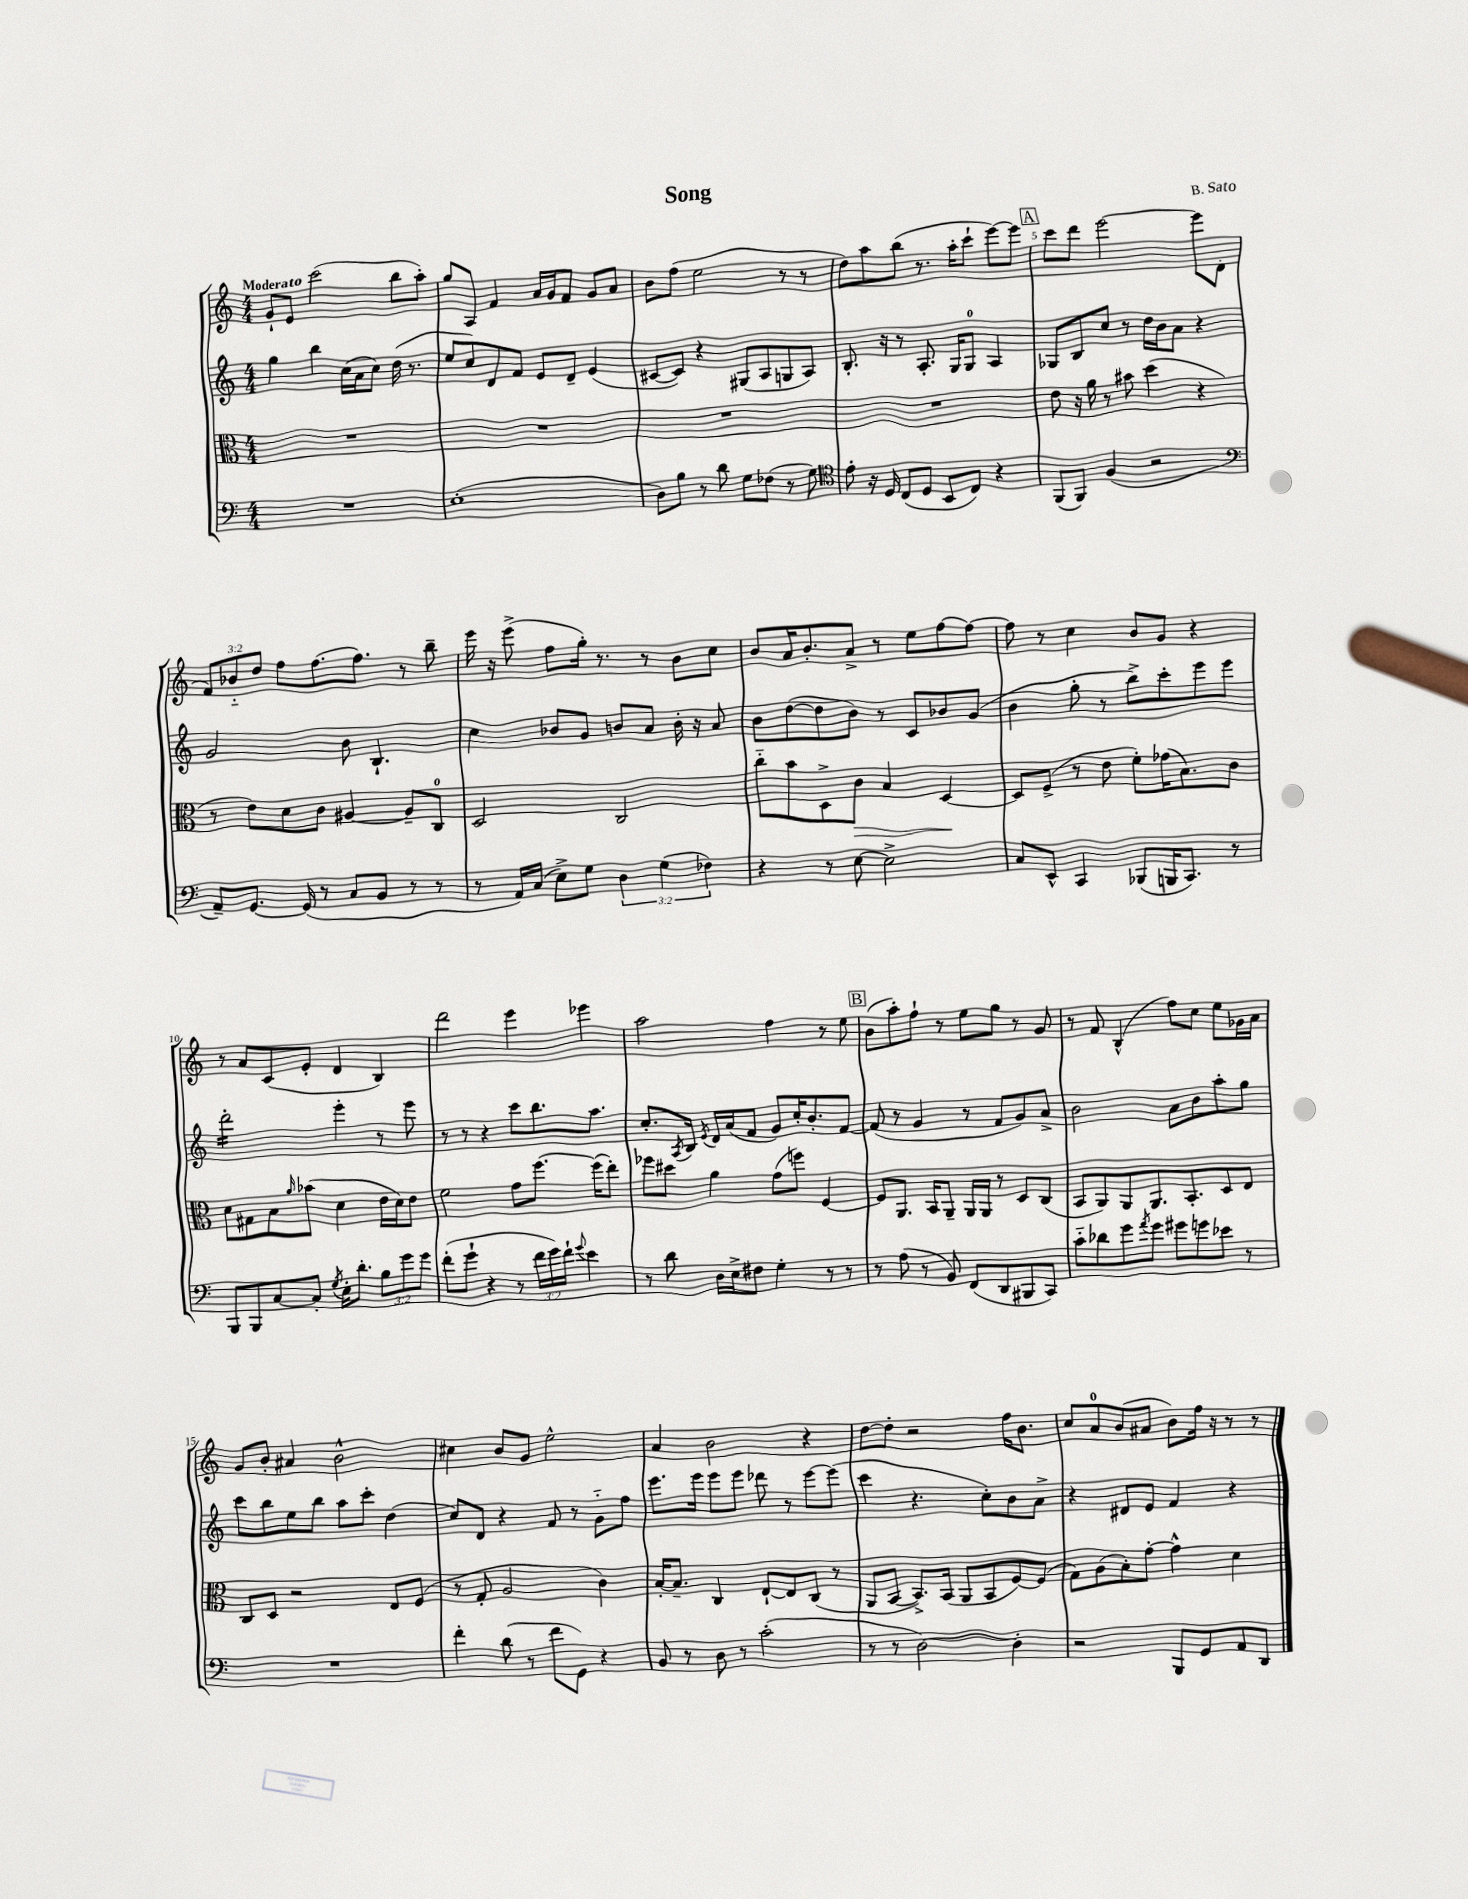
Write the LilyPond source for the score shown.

\header { title = "Song" composer = "B. Sato" }
<<
\new StaffGroup <<
\new Staff = "s0" {
    \clef treble \key c \major \numericTimeSignature \time 4/4 \override Staff.TupletNumber.text = #tuplet-number::calc-fraction-text \tempo "Moderato"
    g'8-! e'8 c'''2( b''8 a''8-.) |
    g''8 a8 f'4 a'16 g'16 f'8 g'8 a'8 |
    b'8 f''8( e''2 r8 r8 |
    d''8) a''8 b''8( r8. a''16-. c'''8-! e'''8~) e'''8 |
    \mark \markup { \box "A" } c'''8 d'''8 e'''2~ e'''8 d'8( |
    \tuplet 3/2 { f'8) bes'8-_ d''8 } f''8 f''8.~ f''8. r8 b''8-- |
    e'''16 r16 e'''8->( f''8 g''16-.) r8. r8 b'8 c''8 |
    b'8 a'16 b'8.-. a'8-> r8 e''8 f''8~ f''8~ |
    f''8 r8 c''4 b'8 g'8 r4 |
    r8 a'8 c'8( e'8-. d'4 b4) |
    d'''2 e'''4 ees'''4 |
    a''2 f''4 r8 e''8 |
    \mark \markup { \box "B" } b'8( a''8-.) f''8-! r8 e''8 g''8 r8 g'8 |
    r8 f'8 b4-^( f''8) c''8 e''8 ges'16 a'16 |
    g'8 b'8-. ais'4 b'2-^ |
    cis''4 b'8 g'8 e''2-^ |
    a'4 b'2 r4 |
    d''8~ d''8-. r2 f''16 b'8. |
    c''8 a'8-0 b'8( ais'8 b'8) f''16 r16 r8 r8 \bar "|." |
}
\new Staff = "s1" {
    \clef treble \key c \major \numericTimeSignature \time 4/4
    g''4 b''4 c''16( a'16 c''8) d''16( r8. |
    e''8 c''8) d'8 f'8 e'8 d'8-- e'4( |
    cis'8~ cis'8) r4 gis8( a8 g8 a8) |
    b8.-. r16 r8 a8.-. g16 g8-0 a4 |
    \mark \markup { \box "A" } ges8 b8 c''8 r8 d''16 b'16 a'8 r4 |
    g'2 b'8 b4.-! |
    c''4 bes'8 g'8 b'8 a'8 b'16-. r16 a'8 |
    b'8 d''8~( d''8 b'8) r8 c'8 bes'8 g'8( |
    b'4 g''8-. r8 b''8->) c'''8-. e'''8 e'''8 |
    d'''2:16-. e'''4-. r8 e'''8 |
    r8 r8 r4 c'''8 b''8. a''8. |
    c''8.-. \acciaccatura { a8 } b16 \acciaccatura { e'8 } d'16 a'16( f'8 g'8) c''16-. b'8.-. f'8~ |
    \mark \markup { \box "B" } f'8( r8 g'4 r8 f'8 g'8) a'8-> |
    b'2 a'8 b'8 a''8-. g''8 |
    c'''8 b''8 e''8 b''8 a''8 c'''8-. d''4( |
    c''8) d'8 r4 f'8 r8 g'8-_ f''8 |
    e'''8. e'''16 e'''8 e'''8 des'''8 r8 e'''8~ e'''8( |
    c'''4 r4. c''8-.) b'8 a'8-> |
    r4 dis'8 e'8 f'4 r4 \bar "|." |
}
\new Staff = "s2" {
    \clef alto \key c \major \numericTimeSignature \time 4/4
    R1 |
    R1 |
    R1 |
    R1 |
    \mark \markup { \box "A" } e'8 r16 a'16 r8 bis'8 d''4( r4 |
    r8 e'8) d'8 c'8 ais4~ ais8-- c8-0 |
    d2 c2 |
    c''8-_ b'8 d8-> c'8\> b4 d4~\! |
    d8 f8->( r8 e'8 f'8-.) ges'16( b8.) c'8 |
    d'8 gis8 b8 \grace { a'16 } bes'8( d'4 e'16 d'16) e'8 |
    f'2 g'8 f''8.~ f''16( e''8-.) |
    fes''8 dis''8 a'4 g'8( f''8) f4~ |
    \mark \markup { \box "B" } f8 a,8. b,16 a,8-- a,16 a,16 r8 d8 c8( |
    b,8 a,8) a,8 a,8. b,8.-. d8 e8 |
    c8 d8 r2 e8 f8( |
    r8 g8-. a2 c'4) |
    b16~-. b8.-- c4 e8~-! e8 c8( r8 |
    a,8 b,8~ b,8.->) b,16( a,8 b,8 f8~) f8( |
    g8) a8( b8-.) g'8~-. g'4-^ d'4 \bar "|." |
}
\new Staff = "s3" {
    \clef bass \key c \major \numericTimeSignature \time 4/4 \override Staff.TupletNumber.text = #tuplet-number::calc-fraction-text
    R1 |
    e1-.( |
    d8) b8 r8 d'8 g8 fes8( r8 g8) |
    \clef tenor e'8-. r16 d16 c8( d8 b,8 c8) r4 |
    \mark \markup { \box "A" } f,8( f,8) f4( r2 |
    \clef bass a,8--) g,8.~ g,16( r8 c8 b,8 r8 r8 |
    r8 a,16) c16( e8->) g8 \tuplet 3/2 { d4 g4( fes4) } |
    r4 r8 e8~ e2-> |
    c8 e,8-^ c,4 bes,,8( b,,16 c,8.) r8 |
    b,,8 b,,8 c8~ c8-. \acciaccatura { g8 } e16-. d'8.-. \tuplet 3/2 { b8 g'8 g'8 } |
    f'8-.( g'8-! r4 r8 \tuplet 3/2 { f'16 g'16) f'16-! } \appoggiatura { g'8 } e'4 |
    r8 d'8 d16 e16-> fis8 g4-. r8 r8 |
    \mark \markup { \box "B" } r8 a8( r8 b,8) f,8( d,8 bis,,8 c,8) |
    c'8-_ des'8 g'8 \acciaccatura { a'8 } g'8 gis'8 g'8 ees'8 r8 |
    R1 |
    f'4-. d'8( r8 f'8 g,8) r4 |
    b,8 r8 d8 r8 c'2-.( |
    r8 r8 d2~) d4-. |
    r2 b,,8 g,8 a,8 d,8 \bar "|." |
}
>>
>>
\layout { \context { \Score \override BarNumber.break-visibility = ##(#f #t #t) barNumberVisibility = #(every-nth-bar-number-visible 5) } }
